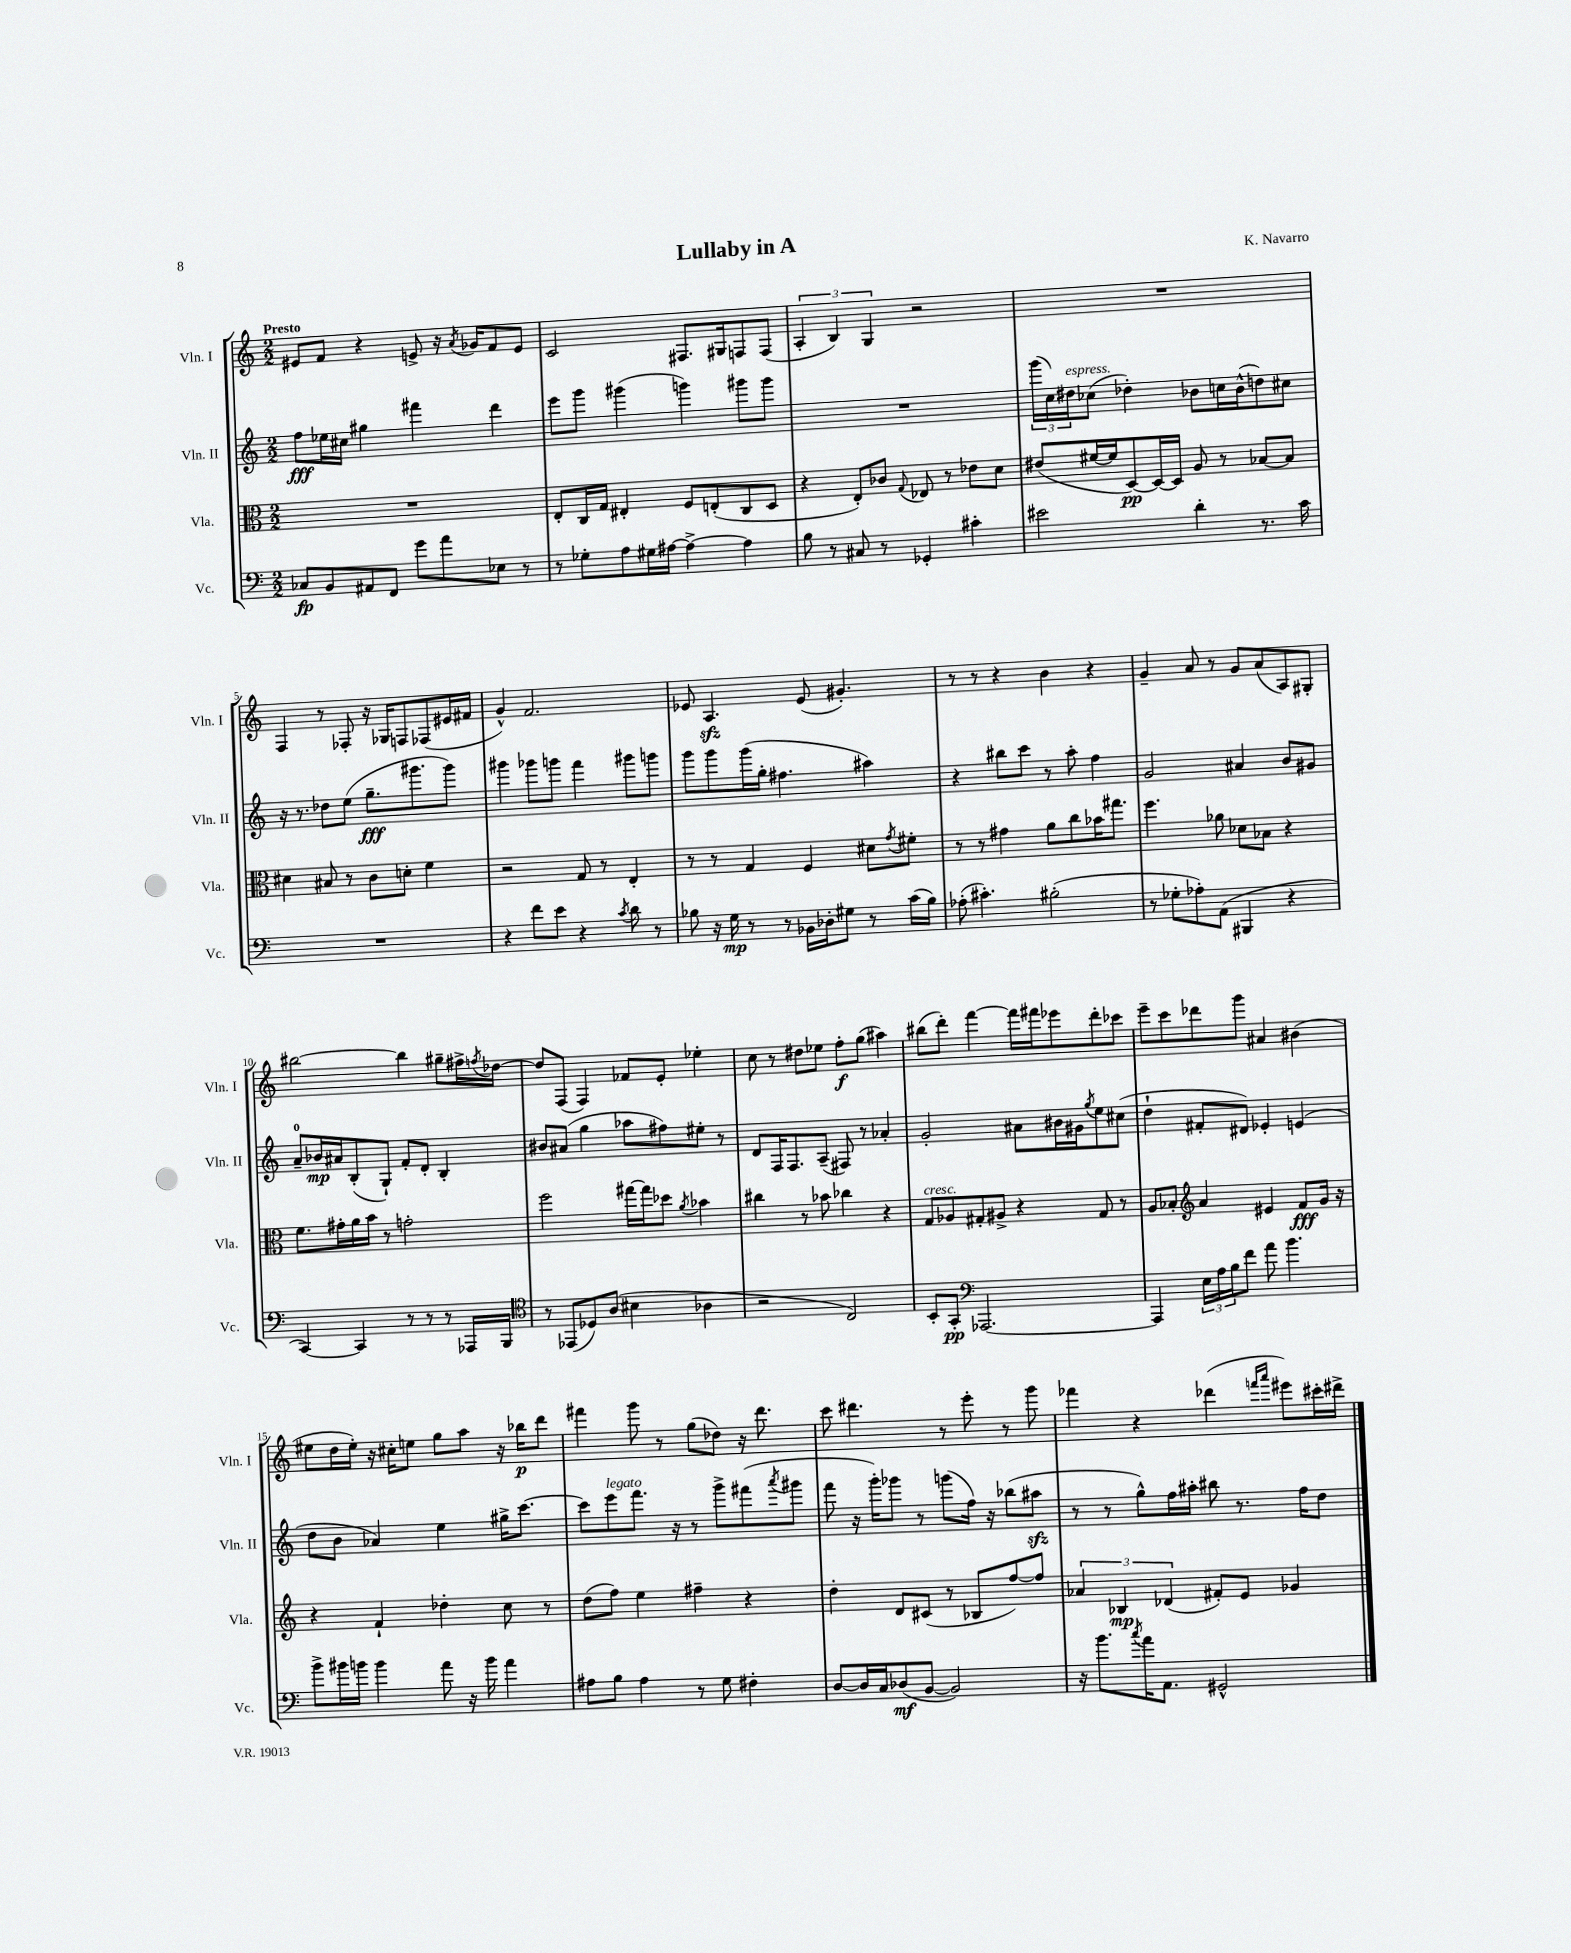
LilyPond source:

\header { title = "Lullaby in A" composer = "K. Navarro" }
<<
\new StaffGroup <<
\new Staff = "s0" \with { instrumentName = "Vln. I" shortInstrumentName = "Vln. I" } {
    \clef treble \key c \major \numericTimeSignature \time 2/2 \tempo "Presto"
    eis'8 f'8 r4 e'8-> r16 \acciaccatura { a'8 } ges'16 f'8 e'8 |
    c'2 fis8. gis16 f8 f8( |
    \tuplet 3/2 { a4-. b4) g4 } r2 |
    R1 |
    f4 r8 fes8-. r16 ges16 f8 fes8( eis'16 fis'16 |
    g'4-^) f'2. |
    ees'8 a4.\sfz ees'8( gis'4.-.) |
    r8 r8 r4 b'4 r4 |
    g'4-- a'8 r8 g'8 a'8( a8) gis8-. |
    bis''2~ bis''4 gis''8-- fis''16-> \acciaccatura { f''8 } des''16~ |
    des''8 f8( f4) fes'8 e'8-. ees''4-. |
    c''8 r8 dis''8 ees''8 f''8-.\f g''8( ais''4) |
    bis''8( d'''8-.) f'''4~ f'''16 fis'''16 ees'''8 d'''8-. ces'''8 |
    e'''8-- c'''8 des'''8 g'''8 ais'4 bis'4( |
    eis''8 d''16 eis''16-.) r16 cis''16-. e''8 g''8 a''8 r16 bes''16\p d'''8 |
    fis'''4 g'''8 r8 g''8( des''8) r16 d'''8. |
    c'''8 dis'''4. r8 e'''8-. r8 g'''8 |
    fes'''4 r4 des'''4( \grace { f'''16 a'''16 } eis'''8) cis'''16-. dis'''16-> \bar "|." |
}
\new Staff = "s1" \with { instrumentName = "Vln. II" shortInstrumentName = "Vln. II" } {
    \clef treble \key c \major \numericTimeSignature \time 2/2
    f''8\fff ees''16 cis''16 gis''4 fis'''4 d'''4 |
    e'''8 g'''8 gis'''4( g'''4) gis'''8 gis'''8 |
    R1 |
    \tuplet 3/2 { g'''16( c''16) dis''16^\markup { \italic "espress." } } ces''8( des''4-.) bes'8 c''16 bes'16-^( d''8) cis''8 |
    r16 r8. des''8 e''8( g''8.--\fff gis'''8. gis'''8) |
    gis'''4 ges'''8 g'''8 f'''4 gis'''8 g'''8 |
    g'''8 g'''8 g'''16( g''16-. fis''4. ais''4) |
    r4 bis''8 c'''8 r8 a''8-. f''4 |
    g'2 ais'4 b'8 gis'8 |
    a'8-0-- bes'16\mp ais'16 b8-.( g8-!) f'8-. d'8-. b4-. |
    bis'8 ais'8( g''4 aes''8 fis''8) eis''8-. r8 |
    d'8 f16 f8. a8--( fis8) r8 aes'4-. |
    g'2-. ais'8 bis'16 gis'16 \acciaccatura { g''8 } e''8 cis''8( |
    d''4-! fis'8-. dis'8) ees'4-. e'4( |
    d''8 b'8 aes'4) e''4 gis''16-> c'''8.~ |
    c'''8 e'''8^\markup { \italic "legato" } f'''8. r16 r8 g'''8-> fis'''8( \acciaccatura { a'''8 } gis'''8 |
    f'''8 r16 g'''16-.) ges'''8 r8 g'''8( f''16) r16 bes''8( ais''8\sfz |
    r8 r8 g''8-^) f''16 ais''16-. bis''8 r8. f''16 d''8 \bar "|." |
}
\new Staff = "s2" \with { instrumentName = "Vla." shortInstrumentName = "Vla." } {
    \clef alto \key c \major \numericTimeSignature \time 2/2
    R1 |
    e8-. c16 g16 eis4-. f8 e8-.( c8 d8 |
    r4 e8-.) ces'8 \appoggiatura { g8 } ees8 r8 ees'8 d'8 |
    eis'8( fis'16~ fis'16 d8~\pp) d16~ d16 a8 r8 bes8~ bes8 |
    dis'4 bis8 r8 c'8 d'8-. f'4 |
    r2 g8 r8 e4-. |
    r8 r8 g4 f4 dis'8 \acciaccatura { g'8 } fis'8-. |
    r8 r8 gis'4 a'8 c''8 bes'16 gis''8. |
    f''4. aes'8 des'8 bes8 r4 |
    f'8. gis'16-. a'16 b'16 r8 g'2-. |
    f''2 gis''16~ gis''16 des''8 \acciaccatura { a'8 } bes'4 |
    cis''4 r8 bes'8 ces''4 r4 |
    g8^\markup { \italic "cresc." } aes8 gis8-. ais8-> r4 gis8 r8 |
    a8 bes8-. \clef treble a'4 eis'4 f'8\fff g'16 r16 |
    r4 f'4-! des''4-. c''8 r8 |
    d''8( f''8) e''4 fis''4-- r4 |
    d''4-. d'8 cis'8( r8 bes8 f''8~) f''8 |
    \tuplet 3/2 { aes'4 bes4\mp des'4( } fis'8-.) e'8 ges'4 \bar "|." |
}
\new Staff = "s3" \with { instrumentName = "Vc." shortInstrumentName = "Vc." } {
    \clef bass \key c \major \numericTimeSignature \time 2/2
    ces8\fp b,8 ais,8 f,8 g'8 a'8 ees8 r8 |
    r8 ges8-. a8 gis16 ais16~ ais4~-> ais4 |
    b8 r8 cis8 r8 ges,4-. cis'4-. |
    eis'2 d'4-. r8. c'16 |
    R1 |
    r4 f'8 e'8 r4 \acciaccatura { c'8 } d'8 r8 |
    bes8 r16 g16\mp r8 r8 bes,16 des16-. gis8 r8 c'16( bes16) |
    aes8-.( cis'4.-.) bis2-.( |
    r8 ges8-. aes8-.) a,8( bis,,4 r4 |
    c,4~) c,4 r8 r8 r8 aes,,16 b,,16 |
    \clef tenor r8 ees,8( des8) a8( bis4 aes4 |
    r2 c2) |
    b,8-. g,8-.\pp \clef bass aes,,2.~ |
    aes,,4 \tuplet 3/2 { e16 a16 b16 } f'8 a'8 b'4. |
    b'8-> bis'16 b'16 b'4 a'8 r16 b'16 a'4 |
    ais8 b8 ais4 r8 g8 fis4-. |
    d8~ d16 c16 des8\mf( b,8~ b,2) |
    r16 b'8. \acciaccatura { c''8 } a'16 a,8. gis,2-^ \bar "|." |
}
>>
>>
